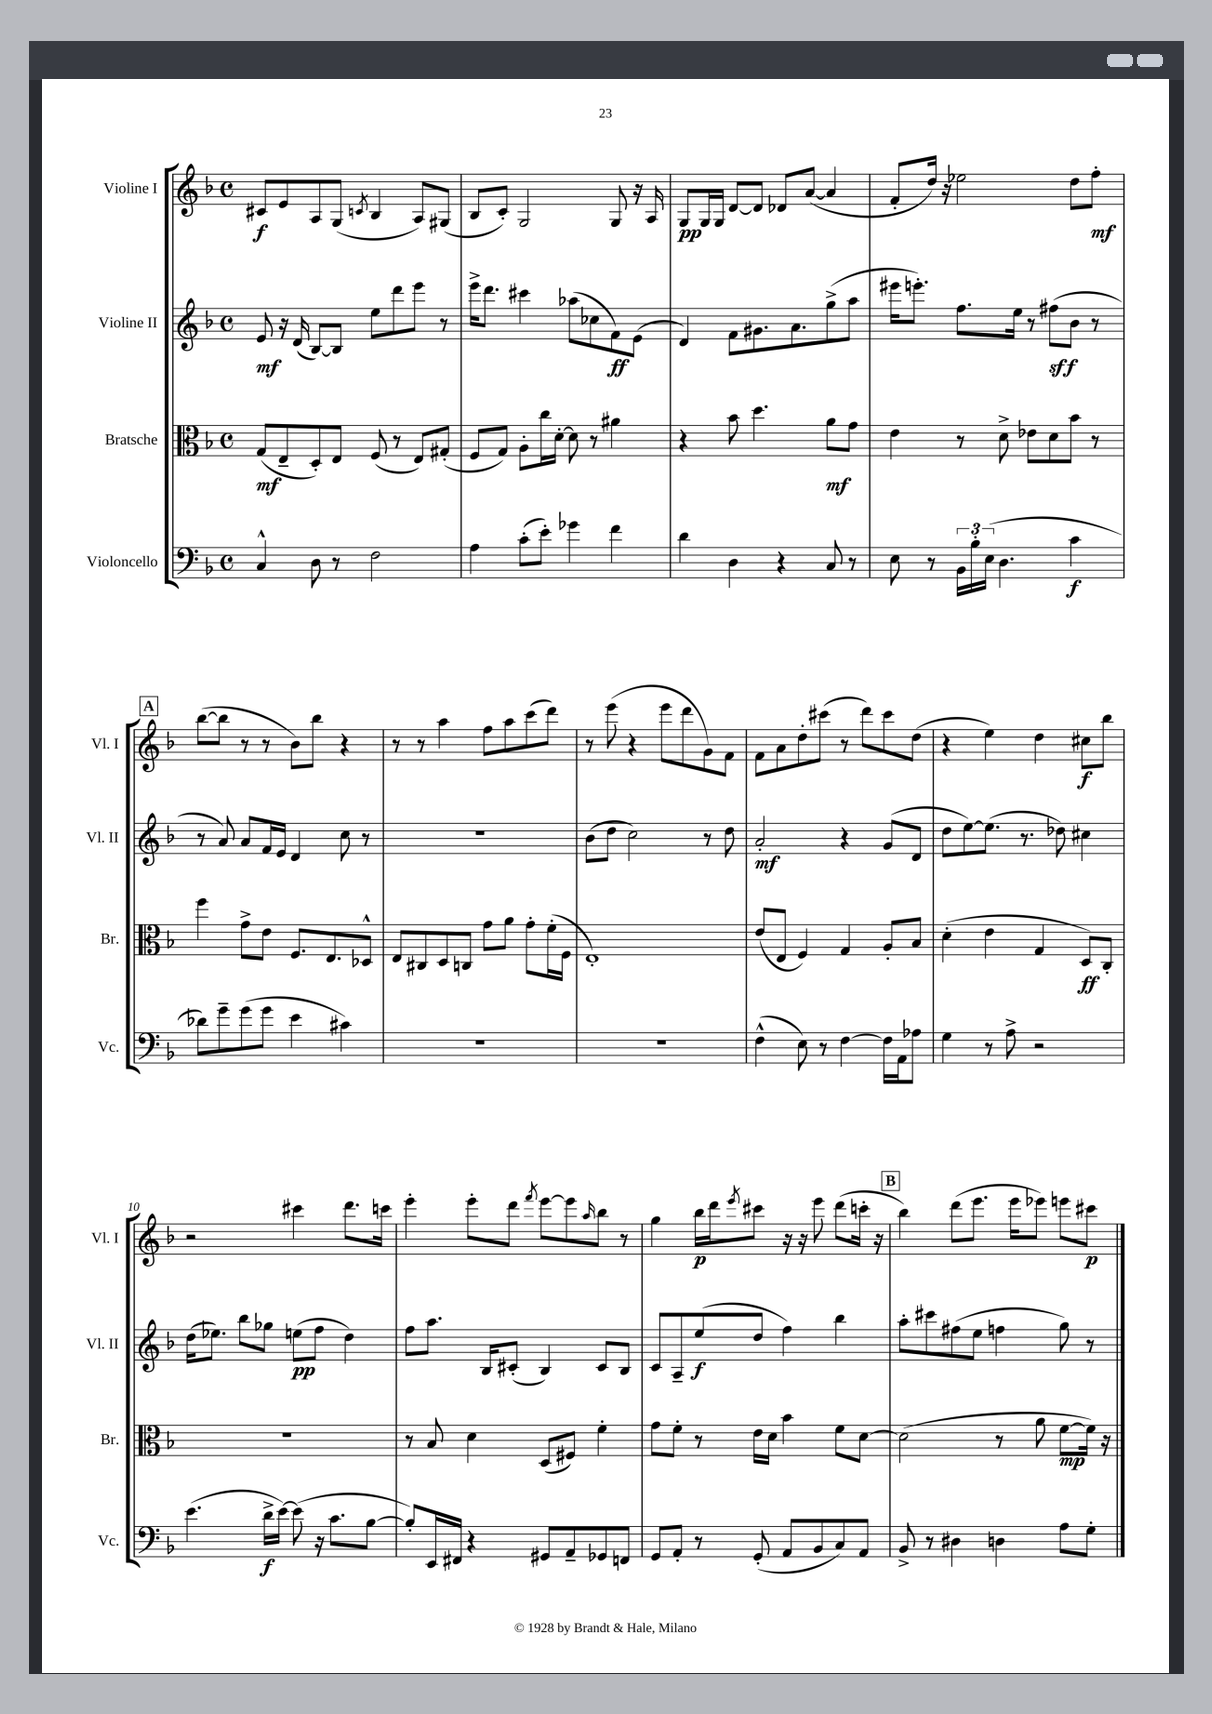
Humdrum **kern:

**kern	**kern	**kern	**kern
*staff4	*staff3	*staff2	*staff1
*clefF4	*clefC3	*clefG2	*clefG2
*k[b-]	*k[b-]	*k[b-]	*k[b-]
*M4/4	*M4/4	*M4/4	*M4/4
*met(c)	*met(c)	*met(c)	*met(c)
4C^^	(8G	8e	8c#
.	8E~	16r	8e
.	.	(16d	.
8D	8D')	[8B-)	8A
8r	8E	8B-]	(8G
.	.	.	8qc
2F	(8F	8ee	4B-
.	8r	8ddd	.
.	8E)	8eee	8A)
.	(8G#'	8r	(8G#
=	=	=	=
4A	8F	16eee^	8B-
.	.	8.ddd	.
.	8G)	.	8c')
(8c'	8A'	4ccc#	2G
8e')	16cc	.	.
.	[16d'	.	.
4g-	8d]	(8aa-	.
.	8r	8cc-	.
4f	4a#	8f)	8G
.	.	(8e	16r
.	.	.	16A
=	=	=	=
4d	4r	4d)	8G
.	.	.	16G
.	.	.	16G
4D	8b-	8f	[8d
.	4.dd	8.g#	8d]
4r	.	.	8d-
.	.	8.a	.
.	.	.	([8a
8C	8a	(8gg^	4a]
8r	8g	8aa	.
=	=	=	=
8E	4e	16eee#	8f'
.	.	8.eee')	.
8r	.	.	16dd)
.	.	.	16r
24BB-	8r	8.ff	2ee-
24B-'	.	.	.
(24E	.	.	.
4.D	8d^	.	.
.	.	16ee	.
.	8e-	8r	.
.	8d	(8ff#	.
4c	8b-	8b-	8dd
.	8r	8r	8ff'
=	=	=	=
8d-)	4ff	8r	([8bb-
8g~	.	8a)	8bb-]
(8g	8g^	8a	8r
8g	8e	16f	8r
.	.	16e	.
4e	8.F	4d	8b-)
.	.	.	8bb-
.	8.E	.	.
4c#)	.	8cc	4r
.	8D-^^	8r	.
=	=	=	=
1r	8E	1r	8r
.	8C#	.	8r
.	8D	.	4aa
.	8C	.	.
.	8g	.	8ff
.	8a	.	8aa
.	8g'	.	(8ccc
.	(16f'	.	8ddd)
.	16F	.	.
=	=	=	=
1r	1E')	(8b-	8r
.	.	8dd	(8eee
.	.	2cc)	4r
.	.	.	8eee
.	.	.	8ddd
.	.	8r	8g)
.	.	8dd	8f
=	=	=	=
(4F^^	(8e	2a'	8f
.	8E	.	8a
8E)	4F)	.	8dd'
8r	.	.	(8ccc#
[4F	4G	4r	8r
.	.	.	8ddd)
16F]	8A'	(8g	8ccc#
16AA	.	.	.
8A-	8B-	8d	(8dd
=	=	=	=
4G	(4d'	8dd	4r
.	.	[8ee)	.
8r	4e	(8.ee]	4ee)
8A^	.	.	.
.	.	8.r	.
2r	4G	.	4dd
.	.	8dd-)	.
.	8D)	4cc#	8cc#
.	8C'	.	8bb-
=	=	=	=
(4.e	1r	(16dd	2r
.	.	8.ee-)	.
.	.	8bb-	.
16d^	.	8gg-	.
[16e)	.	.	.
(8e]	.	(8ee	4ccc#
16r	.	8ff	.
8.c	.	.	.
.	.	4dd)	8.ddd
[8B-	.	.	.
.	.	.	16ccc
=	=	=	=
8B-'])	8r	8ff	4eee'
16EE	8B-	8.aa	.
16FF#	.	.	.
4r	4d	.	8eee'
.	.	16B-	.
.	.	(8c#'	8ddd
.	.	.	8qfff
8GG#	(8D	4B-)	[8eee
8AA~	8F#)	.	8eee]
.	.	.	16qqaa
8GG-	4f'	8c#	8bb-
8FF	.	8B-	8r
=	=	=	=
8GG	8g	8c	4gg
8AA'	8f'	8A~	.
8r	8r	(8ee	16bb-
.	.	.	16ddd
.	.	.	8qeee
(8GG'	16e	8dd	8ccc#
.	16d	.	.
8AA	4b-	4ff)	16r
.	.	.	16r
8BB-	.	.	8eee
8C)	8f	4bb-	(8ddd
8AA	[8d	.	16ccc'
.	.	.	16r
=	=	=	=
8BB-^	(2d]	8aa'	4bb-)
8r	.	8ccc#	.
4D#	.	(8ff#	(8ddd
.	.	8ee	8.eee
4D	8r	4ff	.
.	.	.	16eee
.	8a	.	8eee-)
8A	[8f	8gg)	8eee
8G'	16f])	8r	8ccc#
.	16r	.	.
==	==	==	==
*-	*-	*-	*-
